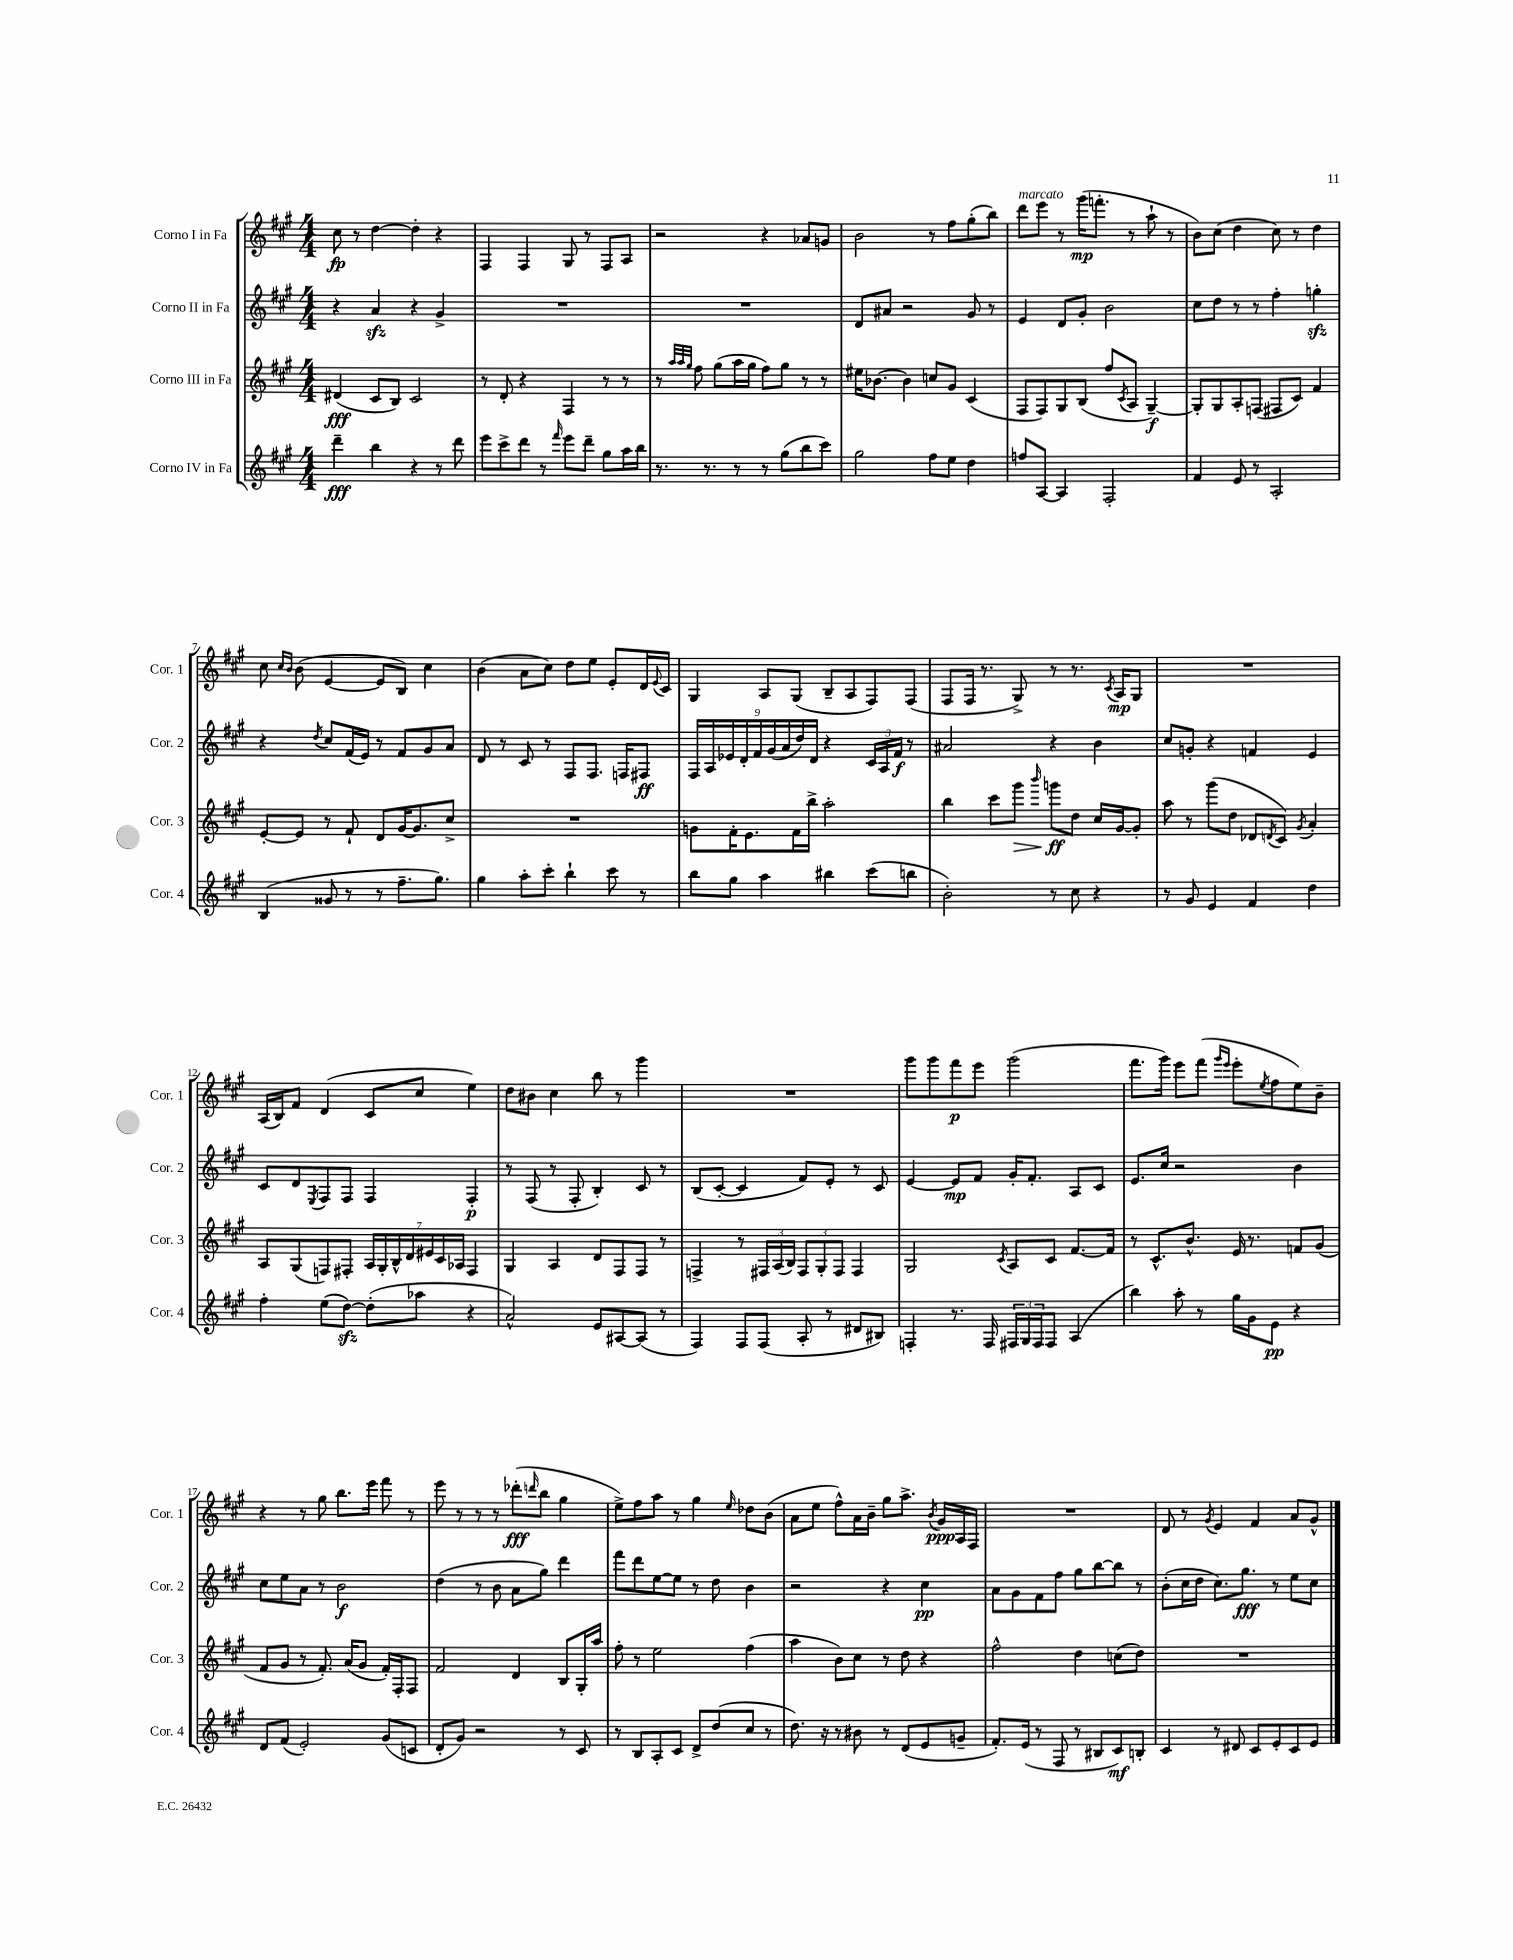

**kern	**kern	**kern	**kern
*staff4	*staff3	*staff2	*staff1
*clefG2	*clefG2	*clefG2	*clefG2
*k[f#c#g#]	*k[f#c#g#]	*k[f#c#g#]	*k[f#c#g#]
*M4/4	*M4/4	*M4/4	*M4/4
4ddd~\	(4d#/	4r	8cc#\
.	.	.	8r
4bb\	8c#/L	4a/	[4dd\
.	8B/J)	.	.
4r	2c#/	4r	4dd'\]
8r	.	4g#^/	4r
8ddd\	.	.	.
=	=	=	=
8eee\L	8r	1r	4F#/
8ccc#^\	8d'/	.	.
8ddd\J	4r	.	4F#/
8r	.	.	.
16qqfff#/	.	.	.
8eee\L	4F#/	.	8G#/
8ddd~\J	.	.	8r
8gg#\L	8r	.	8F#/L
16aa\L	8r	.	8A/J
16bb\JJ	.	.	.
=	=	=	=
8.r	8r	1r	2r
.	32qqaa/LLL	.	.
.	32qqaa/	.	.
.	32qqgg#/JJJ	.	.
.	8ff#\	.	.
8.r	.	.	.
.	(8gg#\L	.	.
8r	16aa\L	.	.
.	16gg#\JJ	.	.
8r	8ff#\L)	.	4r
(8gg#\L	8gg#\J	.	.
8bb\	8r	.	8a-/L
8ccc#\J)	8r	.	8g/J
=	=	=	=
2gg#\	16ee#\LK	8d/L	2b\
.	[8.b-\J	.	.
.	.	8a#/J	.
.	4b-\]	2r	.
8ff#\L	8cc/L	.	8r
8ee\J	8g#/J	.	8ff#\L
4dd\	(4c#/	8g#/	(8gg#'\
.	.	8r	8bb\J)
=	=	=	=
8ff/L	8F#/L	4e/	8ddd\L
[8A/J	8F#/)	.	8eee\J
4A/]	8G#/	8d/L	8r
.	(8B/J	8g#'/J	(16ggg#\LK
.	.	.	8.fff'\J
2F#'/	8ff#/L	2b\	.
.	8qc#/	.	.
.	8A/J	.	8r
.	[4G#~/)	.	8aa`\
.	.	.	8r
=	=	=	=
4f#/	8G#'/]L	8cc#\L	8b\L)
.	8G#/	8dd\J	(8cc#\J
8e/	8A'/	8r	4dd\
8r	(8F/J	8r	.
2A'/	8F#/L	4ff#'\	8cc#\)
.	8c#/J)	.	8r
.	4f#/	4gg'\	4dd\
=	=	=	=
(4B/	[8e'/L	4r	8cc#\
.	.	.	16qqcc#/LL
.	.	.	16qqb/JJ
.	8e/]J	.	(8b\
.	.	8qdd/	.
8g##/	8r	8cc#/L	[4e/
8r	8f#`/	(16f#/L	.
.	.	16e/JJ)	.
8r	8d/L	8r	8e/]L
8.ff#~\L	[16g#/K	8f#/L	8B/J)
.	8.g#/]	.	.
.	.	8g#/	4cc#\
8.gg#\J)	.	.	.
.	8cc#^/J	8a/J	.
=	=	=	=
4gg#\	1r	8d/	(4b\
.	.	8r	.
8aa'\L	.	8c#/	8a\L
8ccc#'\J	.	8r	8cc#\J)
4bb`\	.	8F#/L	8dd\L
.	.	8.F#/J	8ee\J
8ccc#\	.	.	8e'/L
.	.	16F/LK	.
8r	.	8F#/J	16d/L
.	.	.	8qqe/
.	.	.	16c#/JJ
=	=	=	=
8bb\L	8g\L	18F#/LL	4G#/
.	.	18A/	.
.	.	18e-/	.
8gg#\J	16f#'\K	.	.
.	.	18d'/	.
.	8.e\	.	.
.	.	18f#/	.
4aa\	.	.	8A/L
.	.	(18g#/	.
.	.	18a/	.
.	16f#\L	.	(8G#/J
.	.	18dd/)	.
.	16bb^\JJ	.	.
.	.	18d/JJ	.
4bb#\	2aa'\	4r	8B~/L
.	.	.	8A/
(8ccc#\L	.	24c#/LL	8F#/)
.	.	24A/	.
.	.	24f#/JJ	.
8bb\J	.	8r	(8F#/J
=	=	=	=
2b'\)	4bb\	2a#/	8F#/L
.	.	.	16F#/Jk
.	.	.	8.r
.	8ccc#\L	.	.
.	8ggg#\J	.	8G#^/)
.	16qqbbb/	.	.
8r	8ggg\L	4r	8r
8cc#\	8dd\J	.	8.r
4r	16cc#/LL	4b\	.
.	.	.	8qc#/
.	[16g#/J	.	16A/LK
.	8g#'/]J	.	8G#/J
=	=	=	=
8r	8aa\	8cc#/L	1r
8g#/	8r	8g'/J	.
4e/	(8ggg#\L	4r	.
.	8dd\J	.	.
4f#/	8d-/L	4f/	.
.	8qd/	.	.
.	8c#/J)	.	.
.	8qg#/	.	.
4dd\	4a'/	4e/	.
=	=	=	=
4ff#'\	8A/L	8c#/L	(16A/LL
.	.	.	16B/J)
.	(8G#/	8d/	8f#/J
.	.	8qE/	.
(8ee\L	8F/)	8F#/	(4d/
[8dd\J)	8F#'/J	8F#/J	.
(8dd'\]L	28A/LL	4F#/	8c#/L
.	28G#'/	.	.
.	28B^^/	.	.
.	28d/	.	.
8aa-\J	.	.	8cc#/J
.	28e#/	.	.
.	28c#/	.	.
.	28A-/JJ	.	.
4r	4F#/	4F#'/	4ee\)
=	=	=	=
2a^^/)	4G#/	8r	8dd\L
.	.	(8F#/	8b#\J
.	4A/	8r	4cc#\
.	.	8F#'/	.
8e/L	8d/L	4B'/)	8bb\
[8A#/	8F#/	.	8r
(8A#/]J	8F#/J	8c#/	4ggg#\
8r	8r	8r	.
=	=	=	=
4F#/)	4F^/	(8B/L	1r
.	.	[8c#'/J	.
8F#/L	8r	4c#/]	.
(8F#/J	24F#/LL	.	.
.	(24A/	.	.
.	24B/JJ)	.	.
8A'/	12F#/L	8f#/L)	.
.	12G#'/	.	.
8r	.	8e'/J	.
.	12F#/J	.	.
8d#/L	4F#/	8r	.
8B#/J)	.	8c#/	.
=	=	=	=
4F'/	2G#/	[4e/	8ggg#\L
.	.	.	8ggg#\
8.r	.	8e/]L	8fff#\
.	.	8f#/J	8eee\J
16F/	.	.	.
.	8qc#/	.	.
24F#/LL	8A/L	16g#'/LK	(2ggg#\
24G#/	.	.	.
.	.	8.f#'/J	.
24F#/J	.	.	.
8F#/J	8c#/J	.	.
(4A/	[8.f#/L	8A/L	.
.	.	8c#/J	.
.	16f#/]Jk	.	.
=	=	=	=
4bb\)	8r	8.e/L	8.fff#\L
.	8.c#^^/L	.	.
.	.	16cc#/Jk	16ggg#\Jk)
8aa'\	.	2r	8eee\L
.	8.b^^/J	.	.
8r	.	.	(8fff#\J
.	.	.	16qqggg#/LL
.	.	.	16qqeee/JJ
16gg#\LL	16e/	.	8eee'\L
16g#\J	8.r	.	.
.	.	.	8qee/
8e\J	.	.	8ff#\
4r	8f/L	4b\	8ee\)
.	(8g#/J	.	8b~\J
=	=	=	=
8d/L	8f#/L	8cc#\L	4r
(8f#/J	8g#/J	8ee\	.
2e'/)	8r	8a\J	8r
.	8.f#'/)	8r	8gg#\
.	.	2b\	8.bb\L
.	(16a/LK	.	.
.	8g#/J	.	.
.	.	.	16eee\Jk
(8g#/L	16f#'/LL)	.	8fff#\
.	16F#'/J	.	.
8c/J	8F#/J	.	8r
=	=	=	=
8d'/L	2f#/	(4dd\	8eee\
8g#/J)	.	.	8r
2r	.	8r	8r
.	.	8b\	8r
.	4d/	8a\L	(8ddd-'\L
.	.	.	16qqddd/
.	.	8gg#\J)	8bb\J
8r	8B/L	4ddd\	4gg#\
8c#/	16G#'/L	.	.
.	16aa/JJ	.	.
=	=	=	=
8r	8ff#'\	8fff#\L	8ee^\L)
8B/L	8r	8ddd\	8ff#\
8A'/	2ee\	[8ee\	8aa\J
8c#/J	.	8ee\]J	8r
8d^/L	.	8r	4gg#\
(8dd/	.	8dd\	.
.	.	.	16qqee/
8cc#/J	(4ff#\	4b\	8dd-\L
8r	.	.	(8b\J
=	=	=	=
8.dd\)	4aa\	2r	8a\L
.	.	.	8ee\J
16r	.	.	.
8r	8b\L)	.	8ff#^^\L)
8b#\	8cc#\J	.	16a\L
.	.	.	16b~\JJ
8r	8r	4r	8gg#\L
(8d/L	8dd\	.	8.aa^\J
8e/	4r	4cc#\	.
.	.	.	8qb/
.	.	.	16g#/LL
8g~/J	.	.	16A/
.	.	.	16F#/JJ
=	=	=	=
8.f#'/L)	2ff#^^\	8a\L	1r
.	.	8g#\	.
(16e/Jk	.	.	.
8r	.	8f#\	.
8F#/	.	8ff#\J	.
8r	4dd\	8gg#\L	.
8B#/L	.	[8bb\	.
8c#/)	(8cc\L	8bb\]J	.
8B'/J	8dd\J)	8r	.
=	=	=	=
4c#/	1r	(8b'\L	8d/
.	.	16cc#\L	8r
.	.	16dd\JJ	.
.	.	.	8qg#/
8r	.	8.cc#\L)	4e/
8d#/	.	.	.
.	.	8.gg#\J	.
8c#/L	.	.	4f#/
8e'/	.	8r	.
8c#/	.	8ee\L	8a/L
8e/J	.	8cc#\J	8g#^^/J
==	==	==	==
*-	*-	*-	*-
